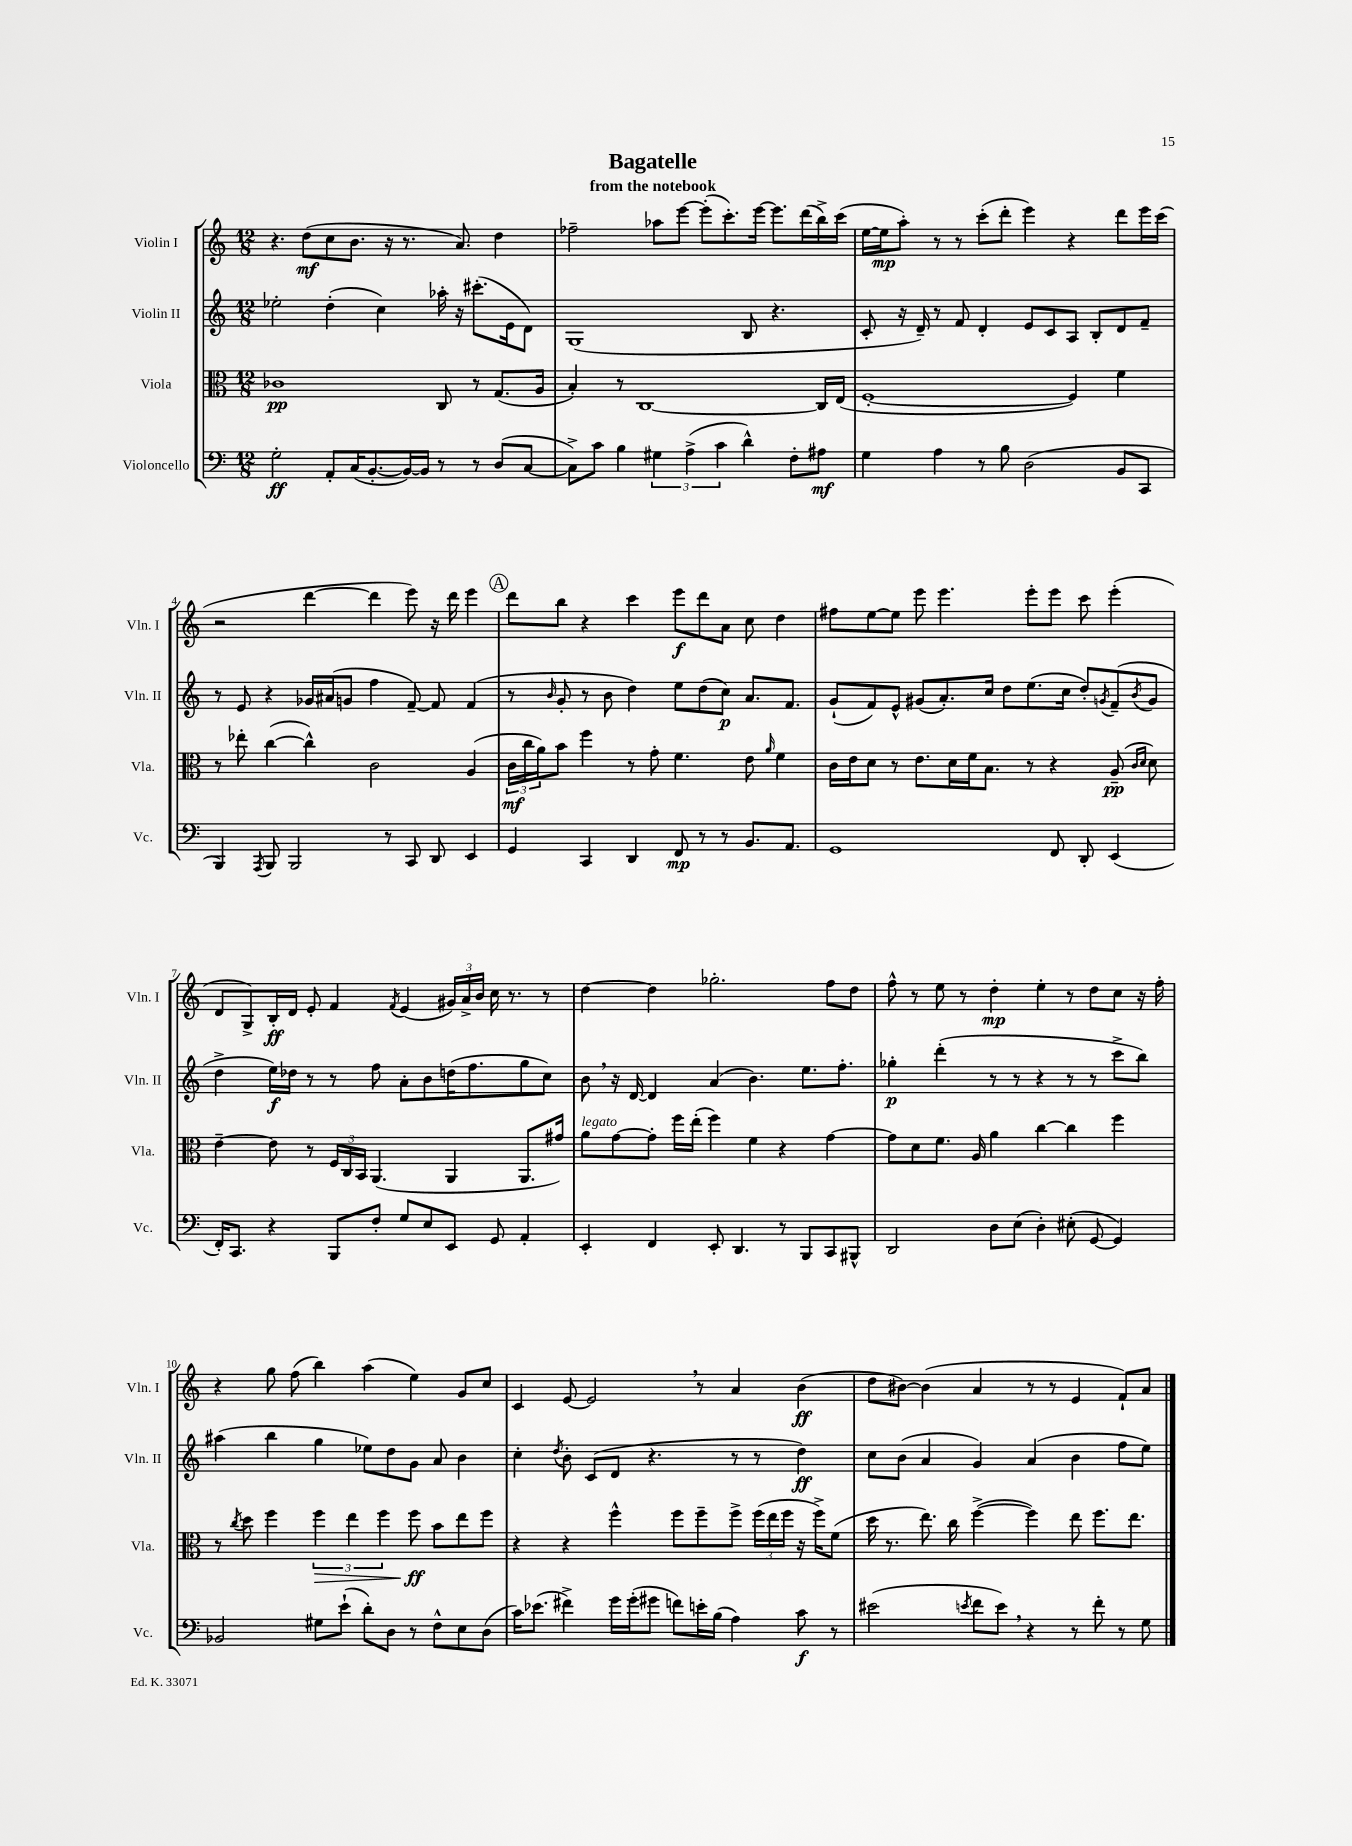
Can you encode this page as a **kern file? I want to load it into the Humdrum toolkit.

**kern	**dynam	**kern	**dynam	**kern	**dynam	**kern	**dynam
*part4	*part4	*part3	*part3	*part2	*part2	*part1	*part1
*staff4	*staff4	*staff3	*staff3	*staff2	*staff2	*staff1	*staff1
*I"Violoncello	*	*I"Viola	*	*I"Violin II	*	*I"Violin I	*
*I'Vc.	*	*I'Vla.	*	*I'Vln. II	*	*I'Vln. I	*
*clefF4	*	*clefC3	*	*clefG2	*	*clefG2	*
*k[]	*	*k[]	*	*k[]	*	*k[]	*
*M12/8	*	*M12/8	*	*M12/8	*	*M12/8	*
=1	=1	=1	=1	=1	=1	=1	=1
2G'\	ff	1c-X	pp	2ee-X'\	.	4.r	.
.	.	.	.	.	.	(8dd\L	mf
8AA'/L	.	.	.	(4dd'\	.	8cc\	.
(16C/K	.	.	.	.	.	8.b\J	.
[8.BB'/	.	.	.	.	.	.	.
.	.	.	.	4cc\)	.	.	.
.	.	.	.	.	.	16r	.
16BB/L_)	.	.	.	.	.	8.r	.
16BB/JJ]	.	.	.	.	.	.	.
8r	.	8C/	.	16aa-X'\	.	.	.
.	.	.	.	16r	.	8.a/)	.
8r	.	8r	.	(8.ccc#X'\L	.	.	.
(8D/L	.	(8.G/L	.	.	.	4dd\	.
.	.	.	.	16e\k	.	.	.
[8C/J	.	.	.	8d\J)	.	.	.
.	.	16A/Jk	.	.	.	.	.
=2	=2	=2	=2	=2	=2	=2	=2
8C^\L])	.	4B'/)	.	(1G	.	2ff-X~\	.
8c\J	.	.	.	.	.	.	.
4B\	.	8r	.	.	.	.	.
.	.	[1C	.	.	.	.	.
6G#X\	.	.	.	.	.	8aa-X\L	.
.	.	.	.	.	.	[8eee\J	.
(6A^\	.	.	.	.	.	.	.
.	.	.	.	.	.	(8eee'\L]	.
6c\	.	.	.	.	.	.	.
.	.	.	.	.	.	8.ccc'\)	.
4d^^\)	.	.	.	8B/	.	.	.
.	.	.	.	.	.	[16eee\Jk	.
.	.	.	.	4.r	.	8.eee\L]	.
8F'\L	.	.	.	.	.	.	.
.	.	.	.	.	.	(16ddd\L	.
8A#X\J	mf	16C/LL]	.	.	.	16bb^\)	.
.	.	(16E/JJ	.	.	.	(16ccc\JJ	.
=3	=3	=3	=3	=3	=3	=3	=3
4G\	.	[1F'	.	8c'/	.	[16ee\LL	.
.	.	.	.	.	.	16ee\J]	mp
.	.	.	.	16r	.	8aa'\J)	.
.	.	.	.	16d~/)	.	.	.
4A\	.	.	.	8r	.	8r	.
.	.	.	.	8f/	.	8r	.
8r	.	.	.	4d'/	.	(8ccc'\L	.
8B\	.	.	.	.	.	8ddd'\J	.
(2D\	.	.	.	8e/L	.	4eee\)	.
.	.	.	.	8c/	.	.	.
.	.	4F/])	.	8A/J	.	4r	.
.	.	.	.	8B'/L	.	.	.
8BB/L	.	4f\	.	8d/	.	8ddd\L	.
8CC/J	.	.	.	8f~/J	.	16eee\L	.
.	.	.	.	.	.	(16ccc\JJ	.
!!LO:LB:g=z
=4	=4	=4	=4	=4	=4	=4	=4
4BBB/)	.	8r	.	8r	.	2r	.
.	.	8ee-X'\	.	8e/	.	.	.
8qAAA/	.	.	.	.	.	.	.
8BBB/	.	([4cc\	.	4r	.	.	.
2BBB/	.	.	.	.	.	.	.
.	.	4cc^^\])	.	16g-X/LL	.	[4ddd\	.
.	.	.	.	(16a#X/J	.	.	.
.	.	.	.	8gn/J	.	.	.
.	.	2c\	.	4ff\	.	4ddd\]	.
8r	.	.	.	.	.	.	.
8CC/	.	.	.	[8f~/)	.	8eee\)	.
8DD/	.	.	.	8f/]	.	16r	.
.	.	.	.	.	.	16ddd\	.
4EE/	.	(4A/	.	(4f/	.	4eee\	.
!!LO:REH:place=s1:t=A
=5	=5	=5	=5	=5	=5	=5	=5
4GG/	.	24c\LL	mf	8r	.	8ddd\L	.
.	.	24cc\	.	.	.	.	.
.	.	24a\J)	.	.	.	.	.
.	.	.	.	16qqb/	.	.	.
.	.	8b\J	.	8g'/	.	8bb\J	.
4CC/	.	4ff\	.	8r	.	4r	.
.	.	.	.	8b\	.	.	.
4DD/	.	8r	.	4dd\)	.	4ccc\	.
.	.	8g'\	.	.	.	.	.
8FF/	mp	4.f\	.	8ee\L	.	8eee\L	f
8r	.	.	.	(8dd\	.	8ddd\	.
8r	.	.	.	8cc\J)	p	8a\J	.
8.BB/L	.	8e\	.	8.a/L	.	8cc\	.
.	.	16qqa/	.	.	.	.	.
.	.	4f\	.	.	.	4dd\	.
8.AA/J	.	.	.	8.f/J	.	.	.
=6	=6	=6	=6	=6	=6	=6	=6
1GG	.	16c\LL	.	(8g`/L	.	8ff#X\L	.
.	.	16e\J	.	.	.	.	.
.	.	8d\J	.	8f/)	.	[8ee\	.
.	.	8r	.	8e^^/J	.	8ee\J]	.
.	.	8.e\L	.	(8g#X/L	.	8eee\	.
.	.	.	.	8.a'/)	.	4.eee\	.
.	.	16d\L	.	.	.	.	.
.	.	16f\J	.	.	.	.	.
.	.	8.B\J	.	16cc/Jk	.	.	.
.	.	.	.	8dd\L	.	.	.
.	.	8r	.	(8.ee\	.	8eee'\L	.
8FF/	.	4r	.	.	.	8eee\J	.
.	.	.	.	16cc\Jk	.	.	.
8DD'/	.	.	.	8dd'/L)	.	8ccc\	.
.	.	.	.	8qgn/	.	.	.
(4EE/	.	(8A~/	pp	(8f~/	.	(4eee'\	.
.	.	16qqc/LL	.	.	.	.	.
.	.	16qqd/JJ	.	8qb/	.	.	.
.	.	8d\)	.	8g/J	.	.	.
!!LO:LB:g=z
=7	=7	=7	=7	=7	=7	=7	=7
16FF'/KL)	.	[4e~\	.	4dd^\	.	8d/L	.
8.CC/J	.	.	.	.	.	.	.
.	.	.	.	.	.	8G^/)	.
4r	.	8e\]	.	16ee\LL)	f	16B'/L	ff
.	.	.	.	16dd-X\JJ	.	16d/JJ	.
.	.	8r	.	8r	.	8e'/	.
8BBB/L	.	24F/LL	.	8r	.	4f/	.
.	.	24C/	.	.	.	.	.
.	.	24BB/JJ	.	.	.	.	.
8F'/J	.	(4.AA/	.	8ff\	.	.	.
.	.	.	.	.	.	8qf/	.
8G/L	.	.	.	8a'\L	.	(4e/	.
8E/	.	.	.	8b\	.	.	.
8EE/J	.	4AA/	.	(16ddn\K	.	24g#X/LL)	.
.	.	.	.	.	.	24a^/	.
.	.	.	.	8.ff\	.	.	.
.	.	.	.	.	.	24b/JJ	.
8GG/	.	.	.	.	.	16cc\	.
.	.	.	.	.	.	8.r	.
4AA'/	.	8.AA/L	.	8gg\	.	.	.
.	.	.	.	8cc\J)	.	8r	.
.	.	16g#X/Jk)	.	.	.	.	.
=8	=8	=8	=8	=8	=8	=8	=8
!	!	!LO:TX:a:i:t=legato	!	!	!	!	!
4EE'/	.	8a\L	.	8b,\	.	[4dd\	.
.	.	[8g\	.	16r	.	.	.
.	.	.	.	[16d/	.	.	.
4FF/	.	8g'\J]	.	4d/]	.	4dd\]	.
.	.	16ff\LL	.	.	.	.	.
.	.	(16ee'\JJ	.	.	.	.	.
8EE'/	.	4ff\)	.	(4a/	.	2.gg-X'\	.
4.DD/	.	.	.	.	.	.	.
.	.	4f\	.	4.b\)	.	.	.
8r	.	4r	.	.	.	.	.
8BBB/L	.	.	.	8.ee\L	.	.	.
8CC/	.	[4g\	.	.	.	8ff\L	.
.	.	.	.	8.ff'\J	.	.	.
8BBB#X^^/J	.	.	.	.	.	8dd\J	.
=9	=9	=9	=9	=9	=9	=9	=9
2DD/	.	8g\L]	.	4gg-X'\	p	8ff^^\	.
.	.	8d\	.	.	.	8r	.
.	.	8.f\J	.	(4ddd'\	.	8ee\	.
.	.	.	.	.	.	8r	.
.	.	16A/	.	.	.	.	.
8D\L	.	4a\	.	8r	.	4dd'\	mp
(8E\J	.	.	.	8r	.	.	.
4D'\)	.	[4cc\	.	4r	.	4ee'\	.
(8E#X'\	.	4cc\]	.	8r	.	8r	.
[8GG/	.	.	.	8r	.	8dd\L	.
4GG/])	.	4ff\	.	8ccc^\L	.	8cc\J	.
.	.	.	.	8bb\J)	.	16r	.
.	.	.	.	.	.	16ff'\	.
!!LO:LB:g=z
=10	=10	=10	=10	=10	=10	=10	=10
2BB-X/	.	8r	.	(4aa#X\	.	4r	.
.	.	8qcc/	.	.	.	.	.
.	.	8dd\	.	.	.	.	.
.	.	4ff\	.	4bb\	.	8gg\	.
.	.	.	.	.	.	(8ff\	.
!	!	!	!LO:HP:b	!	!	!	!
8G#X\L	.	6ff\	>	4gg\	.	4bb\)	.
(8e`\J	.	.	.	.	.	.	.
.	.	6ee\	.	.	.	.	.
8d'\L)	.	.	.	8ee-X\L)	.	(4aa\	.
.	.	6ff\	.	.	.	.	.
8D\J	.	.	.	8dd\	.	.	.
8r	.	8ff\	ff	8g\J	.	4ee\)	.
8F^^\L	.	8b\L	]	8a/	.	.	.
8E\	.	8ee\	.	4b\	.	8g/L	.
(8D\J	.	8ff\J	.	.	.	8cc/J	.
=11	=11	=11	=11	=11	=11	=11	=11
16c\KL)	.	4r	.	4cc'\	.	4c/	.
(8.e-X\J	.	.	.	.	.	.	.
.	.	.	.	8qdd/	.	.	.
4f#X^\)	.	4r	.	8b'\	.	[8e/	.
.	.	.	.	(8c/L	.	2e,/]	.
16g\LL	.	4ff^^\	.	8d/J	.	.	.
(16g'\J	.	.	.	.	.	.	.
8g#X\J	.	.	.	4.r	.	.	.
8fn\L)	.	8ff\L	.	.	.	.	.
16en'\L	.	8ff~\	.	.	.	8r	.
(16B\JJ	.	.	.	.	.	.	.
4A\)	.	8ff^\J	.	8r	.	4a/	.
.	.	(24ff\LL	.	8r	.	.	.
.	.	24ee\	.	.	.	.	.
.	.	24ff\JJ	.	.	.	.	.
8c\	f	16r	.	4dd\)	ff	(4b\	ff
.	.	16ff^\KL)	.	.	.	.	.
8r	.	(8f\J	.	.	.	.	.
=12	=12	=12	=12	=12	=12	=12	=12
(2e#X\	.	16dd\	.	8cc\L	.	8dd\L	.
.	.	8.r	.	.	.	.	.
.	.	.	.	(8b\J	.	[8b#X\J)	.
.	.	8.ee\)	.	4a/	.	(4b#\]	.
.	.	16cc\	.	.	.	.	.
8qen/	.	.	.	.	.	.	.
8f\L	.	([4ff^\	.	4g/)	.	4a/	.
8e,\J)	.	.	.	.	.	.	.
4r	.	4ff\])	.	(4a/	.	8r	.
.	.	.	.	.	.	8r	.
8r	.	8ee\	.	4b\	.	4e/	.
8f'\	.	8.ff\L	.	.	.	.	.
8r	.	.	.	8ff\L	.	8f`/L)	.
.	.	8.ee\J	.	.	.	.	.
8G\	.	.	.	8ee\J)	.	8a/J	.
==	==	==	==	==	==	==	==
*-	*-	*-	*-	*-	*-	*-	*-
